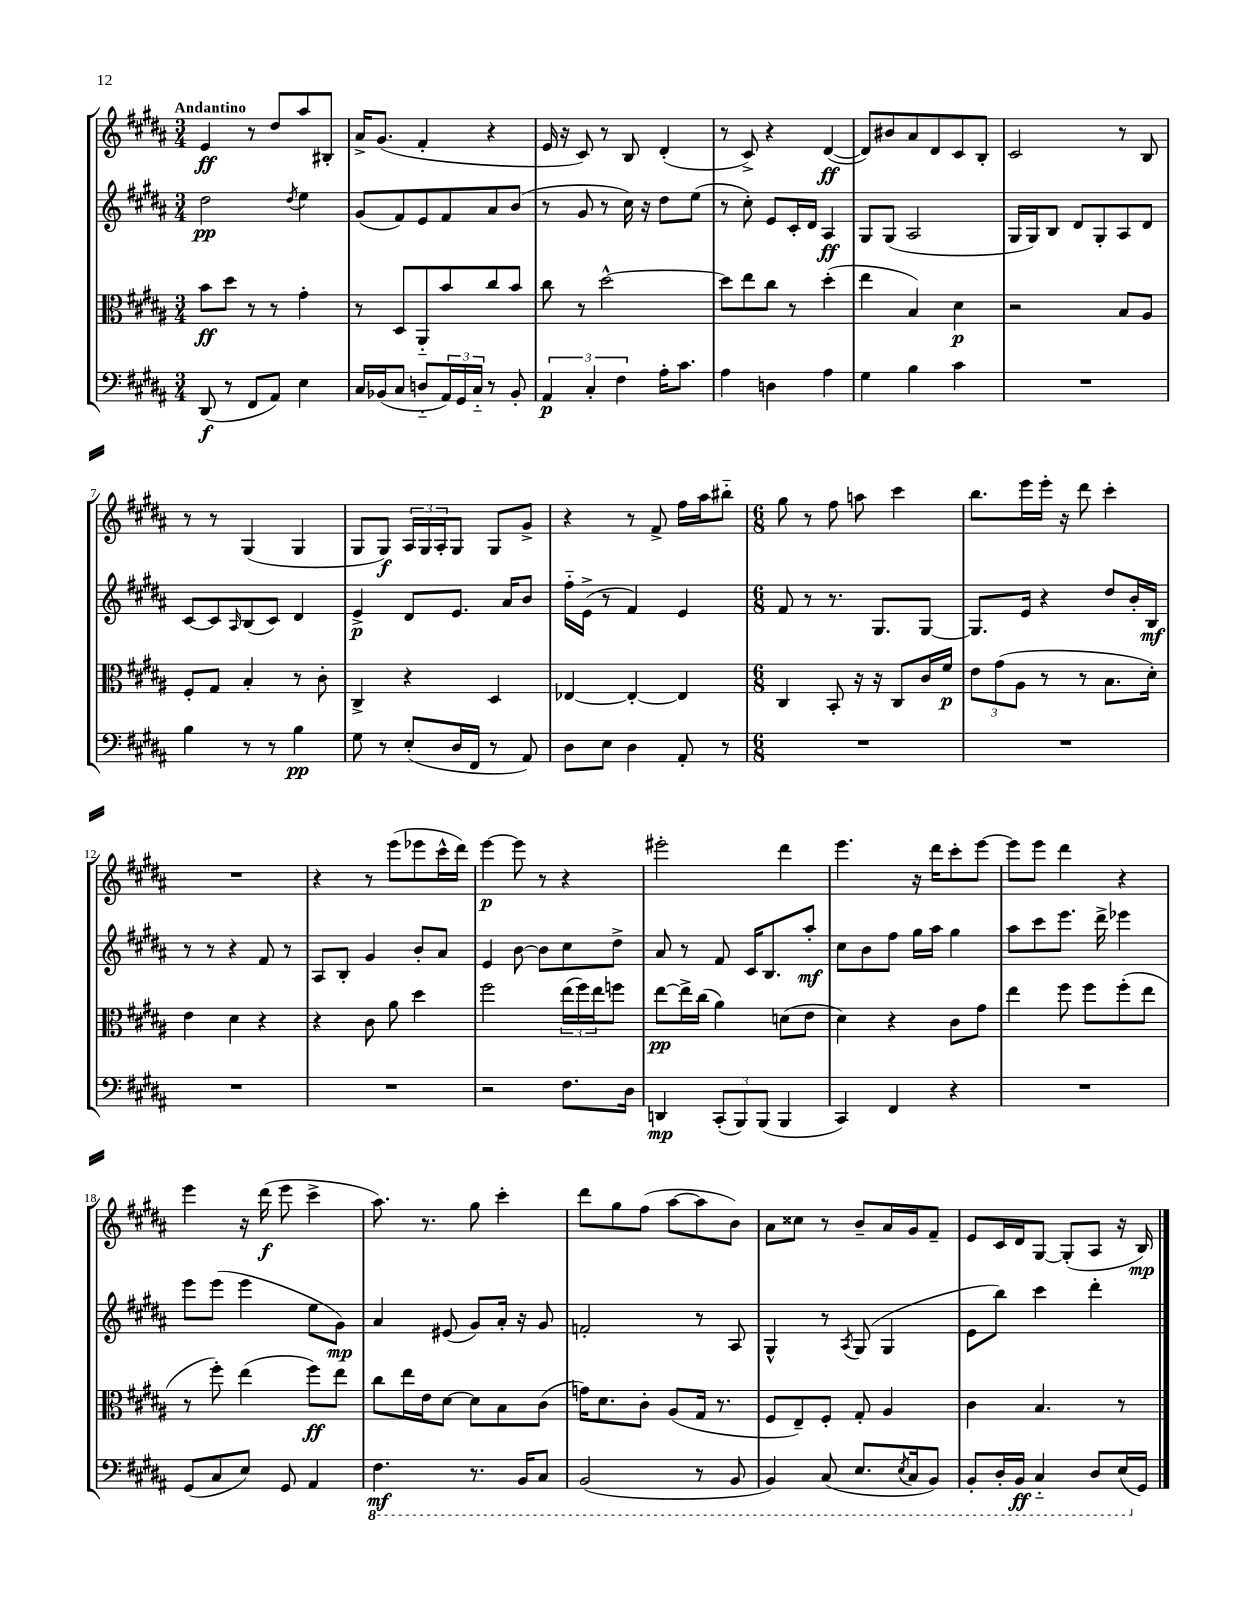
<<
\new StaffGroup <<
\new Staff = "s0" {
    \clef treble \key b \major \numericTimeSignature \time 3/4 \tempo "Andantino"
    e'4\ff r8 dis''8 ais''8 bis8-. |
    ais'16-> gis'8.( fis'4-. r4 |
    e'16 r16 cis'8) r8 b8 dis'4-.( |
    r8 cis'8->) r4 dis'4~\ff( |
    dis'8) bis'8 ais'8 dis'8 cis'8 b8-. |
    cis'2 r8 b8 |
    r8 r8 gis4( gis4 |
    gis8 gis8\f) \tuplet 3/2 { ais16 gis16 ais16-. } gis8 gis8 gis'8-> |
    r4 r8 fis'8-> fis''16 ais''16 bis''8-_ |
    \numericTimeSignature \time 6/8 gis''8 r8 fis''8 a''8 cis'''4 |
    b''8. e'''16 e'''16-. r16 dis'''8 cis'''4-. |
    R2. |
    r4 r8 e'''8( ees'''8 cis'''16-^ dis'''16) |
    e'''4~\p e'''8 r8 r4 |
    eis'''2-. dis'''4 |
    e'''4. r16 dis'''16 cis'''8-. e'''8~ |
    e'''8 e'''8 dis'''4 r4 |
    e'''4 r16 dis'''16\f( e'''8 cis'''4-> |
    ais''8.) r8. gis''8 cis'''4-. |
    dis'''8 gis''8 fis''8( ais''8~ ais''8 b'8) |
    ais'8 cisis''8 r8 b'8-- ais'16 gis'16 fis'8-- |
    e'8 cis'16 dis'16 gis8~ gis8-.( ais8 r16 b16\mp) \bar "|." |
}
\new Staff = "s1" {
    \clef treble \key b \major \numericTimeSignature \time 3/4
    dis''2\pp \acciaccatura { dis''8 } e''4 |
    gis'8( fis'8) e'8 fis'8 ais'8 b'8( |
    r8 gis'8 r8 cis''16) r16 dis''8 e''8( |
    r8 cis''8-.) e'8 cis'16-. dis'16 ais4\ff |
    gis8 gis8( ais2 |
    gis16 gis16) b8 dis'8 gis8-. ais8 dis'8 |
    cis'8~ cis'8 \grace { ais16 } b8( cis'8) dis'4 |
    e'4->\p dis'8 e'8. ais'16 b'8 |
    fis''16-_ e'16->( r8 fis'4) e'4 |
    \numericTimeSignature \time 6/8 fis'8 r8 r8. gis8. gis8~ |
    gis8. e'16 r4 dis''8 b'16-. b16\mf |
    r8 r8 r4 fis'8 r8 |
    ais8 b8-. gis'4 b'8-. ais'8 |
    e'4 b'8~ b'8 cis''8 dis''8-> |
    ais'8 r8 fis'8 cis'16 b8. ais''8-.\mf |
    cis''8 b'8 fis''8 gis''16 ais''16 gis''4 |
    ais''8 cis'''8 e'''8. dis'''16-> ees'''4 |
    e'''8 e'''8( e'''4 e''8 gis'8\mp) |
    ais'4 eis'8( gis'8) ais'16-. r16 gis'8 |
    f'2-. r8 ais8 |
    gis4-^ r8 \acciaccatura { ais8 } gis8( gis4 |
    e'8 b''8) cis'''4 dis'''4-. \bar "|." |
}
\new Staff = "s2" {
    \clef alto \key b \major \numericTimeSignature \time 3/4
    b'8\ff dis''8 r8 r8 gis'4-. |
    r8 dis8 ais,8-_ b'8 cis''8 b'8 |
    cis''8 r8 dis''2~-^ |
    dis''8 e''8 cis''8 r8 dis''4-.( |
    e''4 b4) dis'4\p |
    r2 b8 ais8 |
    fis8-. gis8 b4-. r8 cis'8-. |
    cis4-> r4 dis4 |
    ees4~ ees4~-. ees4 |
    \numericTimeSignature \time 6/8 cis4 b,8-. r16 r16 cis8 cis'16 fis'16\p |
    \tuplet 3/2 { e'8 gis'8( ais8 } r8 r8 b8. dis'16-.) |
    e'4 dis'4 r4 |
    r4 cis'8 ais'8 dis''4 |
    fis''2 \tuplet 3/2 { e''16( fis''16) e''16 } f''8 |
    e''8~\pp e''16-> cis''16( ais'4) d'8( e'8 |
    dis'4) r4 cis'8 gis'8 |
    e''4 fis''8 fis''8 fis''8-.( e''8 |
    r8 fis''8-.) e''4( fis''8\ff) e''8 |
    cis''8 e''16 e'16 dis'8~ dis'8 b8 cis'8( |
    g'16) dis'8. cis'8-. ais8( gis16 r8. |
    fis8 e8--) fis8-. gis8-. ais4 |
    cis'4 b4. r8 \bar "|." |
}
\new Staff = "s3" {
    \clef bass \key b \major \numericTimeSignature \time 3/4
    dis,8\f( r8 fis,8 ais,8) e4 |
    cis16 bes,16( cis8 d8-_ \tuplet 3/2 { ais,16) gis,16 cis16-_ } r8 bes,8-. |
    \tuplet 3/2 { ais,4\p cis4-. fis4 } ais16-. cis'8. |
    ais4 d4 ais4 |
    gis4 b4 cis'4 |
    R2. |
    b4 r8 r8 b4\pp |
    gis8 r8 e8-.( dis16 fis,16 r8 ais,8) |
    dis8 e8 dis4 ais,8-. r8 |
    \numericTimeSignature \time 6/8 R2. |
    R2. |
    R2. |
    R2. |
    r2 fis8. dis16 |
    d,4\mp \tuplet 3/2 { cis,8-.( b,,8) b,,8( } b,,4 |
    cis,4) fis,4 r4 |
    R2. |
    gis,8( cis8 e8) gis,8 ais,4 |
    \ottava #-1 fis,4.\mf r8. b,,16 cis,8 |
    b,,2( r8 b,,8 |
    b,,4) cis,8( e,8. \acciaccatura { e,8 } cis,16 b,,8) |
    b,,8-. dis,16-. b,,16\ff cis,4-_ dis,8 e,16( \ottava #0 gis,16) \bar "|." |
}
>>
>>
